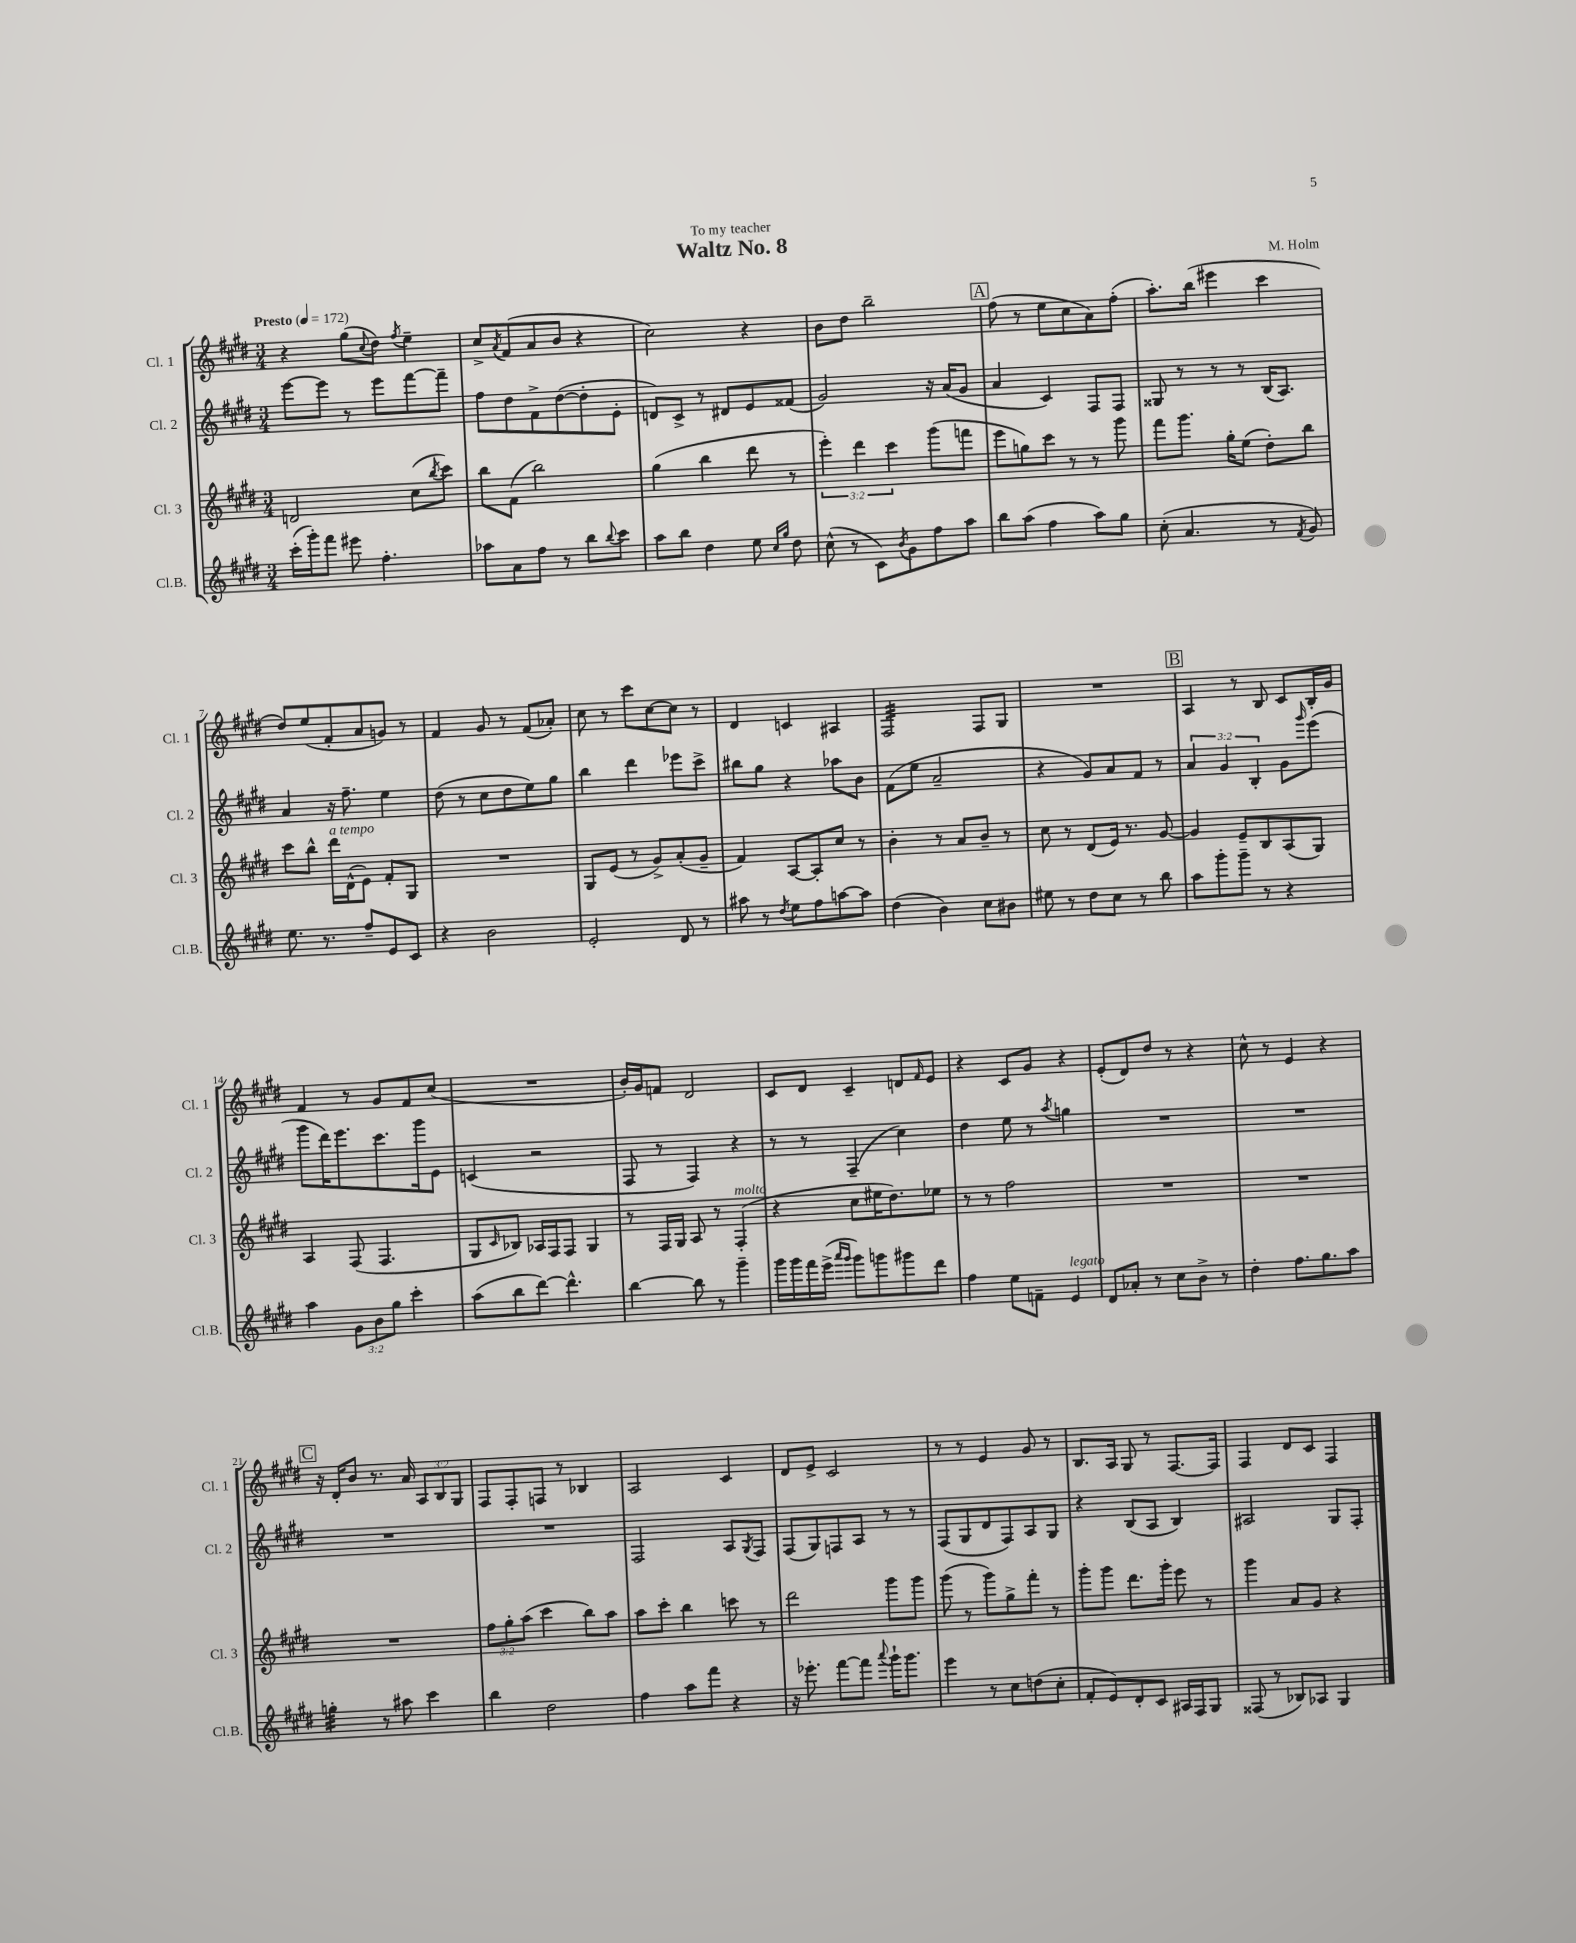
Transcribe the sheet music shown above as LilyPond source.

\header { title = "Waltz No. 8" composer = "M. Holm" dedication = "To my teacher" }
<<
\new StaffGroup <<
\new Staff = "s0" \with { instrumentName = "Cl. 1" shortInstrumentName = "Cl. 1" } {
    \clef treble \key e \major \numericTimeSignature \time 3/4 \override Staff.TupletNumber.text = #tuplet-number::calc-fraction-text \tempo "Presto" 4 = 172
    r4 gis''8( \appoggiatura { cis''8 } dis''8) \acciaccatura { fis''8 } e''4-- |
    cis''8-> \acciaccatura { a'8 } fis'8( a'8 b'8 r4 |
    cis''2) r4 |
    b'8 dis''8 b''2-- |
    \mark \markup { \box "A" } fis''8( r8 e''8 cis''8 a'8) fis''8-.( |
    a''8.-.) b''16( eis'''4 cis'''4 |
    dis''8) e''8( fis'8-. a'8 g'8) r8 |
    fis'4 gis'8 r8 fis'8( aes'8-.) |
    cis''8 r8 cis'''8 cis''8~ cis''8 r8 |
    dis'4 c'4 ais4 |
    fis2:32 fis8 gis8 |
    R2. |
    \mark \markup { \box "B" } a4 r8 b8 cis'8 b16-. gis'16 |
    fis'4 r8 gis'8 fis'8 cis''8( |
    R2. |
    b'16-.) gis'16 f'8 dis'2 |
    cis'8 dis'8 cis'4-- d'8 \grace { fis'16 } e'8 |
    r4 cis'8 gis'8 r4 |
    e'8-.( dis'8) dis''8 r8 r4 |
    cis''8-^ r8 e'4 r4 |
    \mark \markup { \box "C" } r16 dis'16-. b'8 r8. a'16 \tuplet 3/2 { a8 b8 gis8 } |
    fis8 fis8-. f8 r8 bes4 |
    a2 cis'4 |
    dis'8 e'8-> cis'2 |
    r8 r8 e'4 gis'8 r8 |
    b8. a16 gis8 r8 fis8.~ fis16 |
    fis4 dis'8 cis'8 fis4 \bar "|." |
}
\new Staff = "s1" \with { instrumentName = "Cl. 2" shortInstrumentName = "Cl. 2" } {
    \clef treble \key e \major \numericTimeSignature \time 3/4 \override Staff.TupletNumber.text = #tuplet-number::calc-fraction-text
    e'''8~ e'''8 r8 e'''8 fis'''8~ fis'''8-- |
    fis''8 dis''8 fis'8-> dis''8~( dis''8-. e'8-. |
    d'8) cis'8-> r8 dis'8 e'8 fisis'8( |
    gis'2) r16 a'16( gis'8 |
    \mark \markup { \box "A" } a'4 cis'4) fis8 fis8 |
    gisis8 r8 r8 r8 b16( a8.) |
    a'4 r16 fis''8.-- e''4 |
    dis''8( r8 cis''8 dis''8 e''8) gis''8 |
    b''4 dis'''4 ees'''8 cis'''8-> |
    bis''8 gis''8 r4 aes''8 b'8 |
    fis'8( e''8 a'2-- |
    r4 gis'8) a'8 fis'8 r8 |
    \mark \markup { \box "B" } \tuplet 3/2 { a'4 gis'4 b4-. } gis'8 \grace { gis'''16 } e'''8( |
    gis'''8 dis'''16) e'''8. cis'''8. gis'''16 e'8 |
    c'4( r2 |
    fis8 r8 fis4) r4 |
    r8 r8 fis4--( cis''4) |
    dis''4 e''8 r8 \acciaccatura { a''8 } g''4 |
    R2. |
    R2. |
    \mark \markup { \box "C" } R2. |
    R2. |
    fis2 a8 \acciaccatura { gis8 } fis8 |
    fis8( gis8) f8 a8 r8 r8 |
    fis8( gis8 dis'8 fis8) a8 gis8 |
    r4 b8( a8 b4) |
    ais2 gis8 fis8-. \bar "|." |
}
\new Staff = "s2" \with { instrumentName = "Cl. 3" shortInstrumentName = "Cl. 3" } {
    \clef treble \key e \major \numericTimeSignature \time 3/4 \override Staff.TupletNumber.text = #tuplet-number::calc-fraction-text
    d'2 cis''8( \acciaccatura { b''8 } cis'''8) |
    b''8 fis'8( b''2) |
    gis''4( b''4 dis'''8 r8 |
    \tuplet 3/2 { e'''4-.) dis'''4 cis'''4 } gis'''8( f'''8 |
    \mark \markup { \box "A" } e'''8 g''8) cis'''8 r8 r8 gis'''8 |
    fis'''8 gis'''8. gis''16-. e''8( dis''8-.) b''8 |
    cis'''8 b''8-^ dis'''16^\markup { \italic "a tempo" } dis'16-^( e'8) fis'8-. gis8 |
    R2. |
    gis8 e'8( r8 gis'8->) a'8-.( gis'8-- |
    fis'4) a8~ a8-. cis''8 r8 |
    b'4-. r8 a'8 b'8-- r8 |
    cis''8 r8 dis'8( e'16) r8. gis'8~ |
    \mark \markup { \box "B" } gis'4 e'8-- b8 a8( gis8) |
    a4 fis8( fis4. |
    gis8 \grace { cis'16 } bes8) aes16 fis16 fis8 gis4 |
    r8 fis16 gis16 a8 r8 fis4-.^\markup { \italic "molto" }( |
    r4 cis''8 eis''16 dis''8.) ees''8 |
    r8 r8 fis''2 |
    R2. |
    R2. |
    \mark \markup { \box "C" } R2. |
    \tuplet 3/2 { fis''8 gis''8-. a''8( } cis'''4 b''8) a''8 |
    a''8 cis'''8-. b''4 c'''8 r8 |
    dis'''2 gis'''8 gis'''8 |
    gis'''8( r8 gis'''8) gis''8-> fis'''8-. r8 |
    gis'''8-. gis'''8 dis'''8. gis'''16-. e'''8 r8 |
    gis'''4 a'8 gis'8 r4 \bar "|." |
}
\new Staff = "s3" \with { instrumentName = "Cl.B." shortInstrumentName = "Cl.B." } {
    \clef treble \key e \major \numericTimeSignature \time 3/4 \override Staff.TupletNumber.text = #tuplet-number::calc-fraction-text
    cis'''16-.( gis'''16-.) fis'''8 eis'''8 fis''4.-. |
    aes''8 a'8 fis''8 r8 b''8 \appoggiatura { b''8 } cis'''8 |
    a''8 b''8 dis''4 e''8 \grace { cis''16 gis''16 } dis''8 |
    cis''8-^( r8 cis'8) \acciaccatura { b'8 } gis'8 fis''8 a''8 |
    \mark \markup { \box "A" } b''8 a''8( fis''4 a''8) gis''8 |
    cis''8-.( a'4. r8 \acciaccatura { fis'8 } gis'8) |
    e''8. r8. fis''8-- e'8 cis'8 |
    r4 b'2 |
    e'2-. dis'8 r8 |
    ais''8 r8 \acciaccatura { dis''8 } e''8 fis''8 a''8~ a''8 |
    dis''4( b'4) cis''8 bis'8 |
    eis''8 r8 dis''8 cis''8 r8 b''8 |
    \mark \markup { \box "B" } a''8 gis'''8-. gis'''8-- r8 r4 |
    a''4 \tuplet 3/2 { gis'8 b'8 gis''8 } cis'''4-. |
    a''8( b''8 dis'''8~) dis'''4.-^ |
    b''4~ b''8 r8 gis'''4-- |
    gis'''16 gis'''16 fis'''16 e'''16->( \grace { a'''16 gis'''16 } gis'''8) g'''8 gis'''8 dis'''8 |
    fis''4 e''8 f'8-- e'4^\markup { \italic "legato" } |
    dis'8 aes'8-. r8 cis''8 b'8-> r8 |
    dis''4-. fis''8. gis''8. a''8 |
    \mark \markup { \box "C" } g''4:32-. r8 ais''8 cis'''4 |
    b''4 dis''2 |
    fis''4 a''8 fis'''8 r4 |
    r16 ees'''8.-. fis'''8~ fis'''8 \appoggiatura { a'''8 } gis'''16-! gis'''8. |
    e'''4 r8 cis''8 d''8( cis''8-. |
    fis'8-. e'8) dis'8-. cis'8 ais16 fis16 gis8 |
    fisis8( r8 bes8) aes8 gis4 \bar "|." |
}
>>
>>
